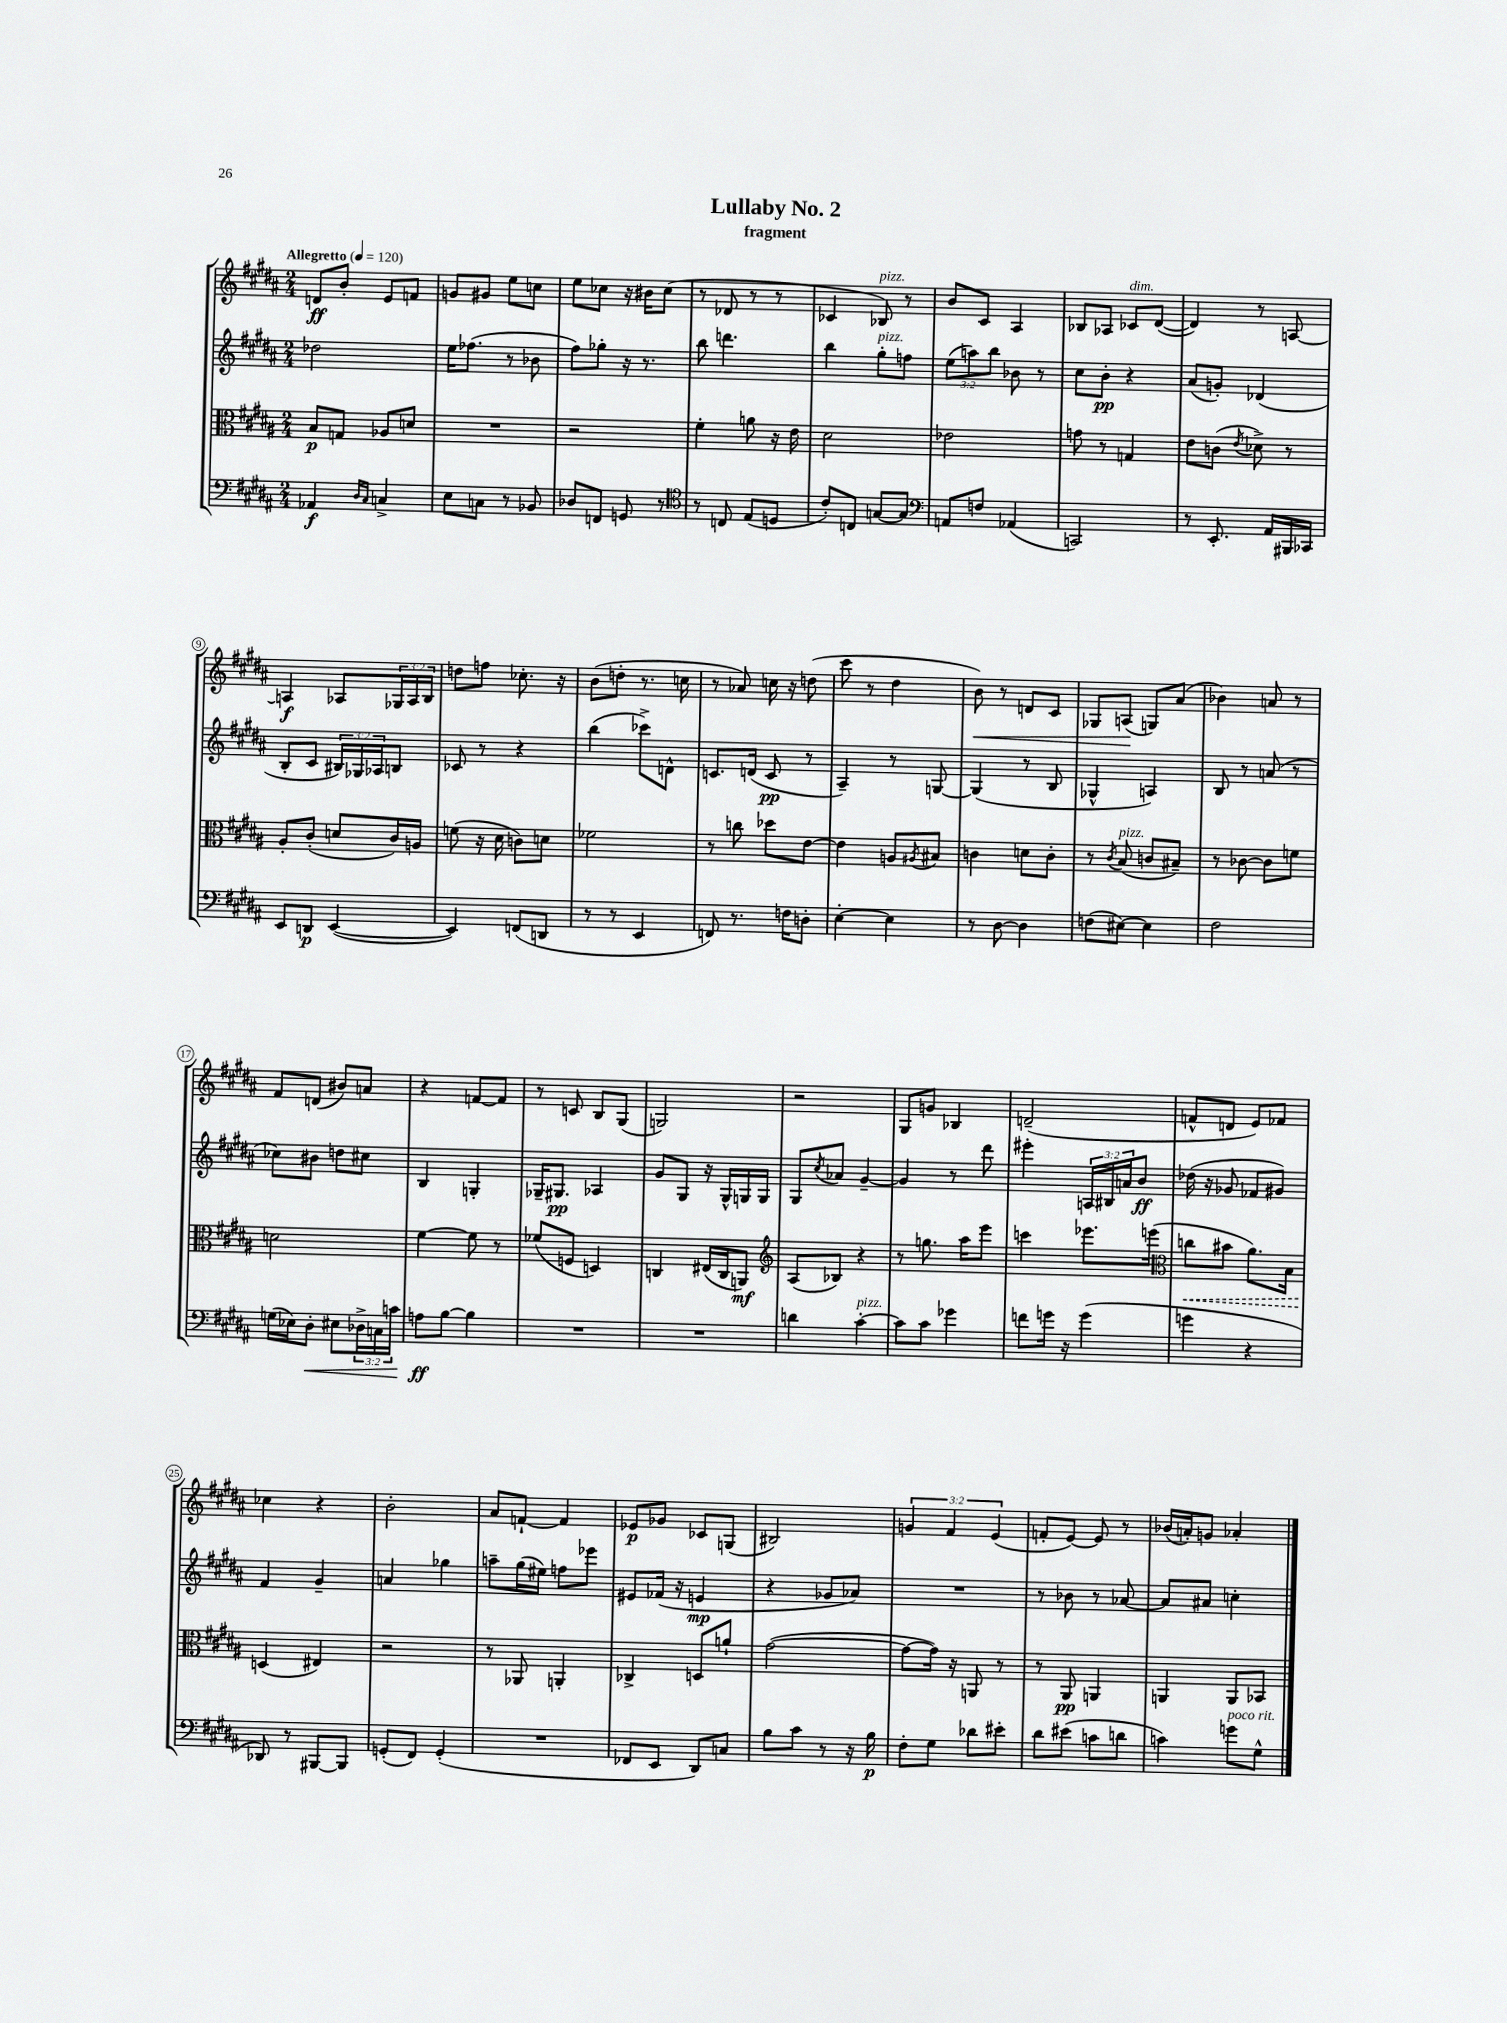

**kern	**dynam	**kern	**dynam	**kern	**dynam	**kern	**dynam
*part4	*part4	*part3	*part3	*part2	*part2	*part1	*part1
*staff4	*staff4	*staff3	*staff3	*staff2	*staff2	*staff1	*staff1
*clefF4	*	*clefC3	*	*clefG2	*	*clefG2	*
*k[f#c#g#d#a#]	*	*k[f#c#g#d#a#]	*	*k[f#c#g#d#a#]	*	*k[f#c#g#d#a#]	*
*M2/4	*	*M2/4	*	*M2/4	*	*M2/4	*
*MM120	*	*MM120	*	*MM120	*	*MM120	*
=1	=1	=1	=1	=1	=1	=1	=1
!	!	!	!	!	!	!LO:TX:a:B:t=Allegretto	!
4AA-X/	f	8B/L	p	2dd-X\	.	8dn/L	ff
.	.	8Gn/J	.	.	.	8b'/J	.
16qqD#/LL	.	.	.	.	.	.	.
16qqC#/JJ	.	.	.	.	.	.	.
4Cn^/	.	8A-X/L	.	.	.	8e/L	.
.	.	8dn/J	.	.	.	8fn/J	.
=2	=2	=2	=2	=2	=2	=2	=2
8E\L	.	2r	.	16ee\KL	.	8gn/L	.
.	.	.	.	(8.ff-X\J	.	.	.
8Cn\J	.	.	.	.	.	8g#X/J	.
8r	.	.	.	8r	.	8ee\L	.
8BB-X/	.	.	.	8b-X\	.	8ccn\J	.
=3	=3	=3	=3	=3	=3	=3	=3
8D-X/L	.	2r	.	8ff#\L)	.	8ee\L	.
8FFn/J	.	.	.	8gg-X'\J	.	8cc-X\J	.
8GGn/	.	.	.	16r	.	16r	.
.	.	.	.	8.r	.	16b#X\KL	.
8r	.	.	.	.	.	(8cc-\J	.
=4	=4	=4	=4	=4	=4	=4	=4
*clefC4	*	*	*	*	*	*	*
8r	.	4f#'\	.	8bb\	.	8r	.
8Cn/	.	.	.	4.dddn\	.	8d-X/	.
(8E/L	.	8an\	.	.	.	8r	.
8Dn/J	.	16r	.	.	.	8r	.
.	.	16e\	.	.	.	.	.
=5	=5	=5	=5	=5	=5	=5	=5
8c#'/L)	.	2d#\	.	4bb\	.	4c-X/	.
8Cn/J	.	.	.	.	.	.	.
!	!	!	!	!	!	!LO:TX:a:i:t=pizz.	!
!	!	!	!	!LO:TX:a:i:t=pizz.	!	!	!
[8Gn/L	.	.	.	8gg#'\L	.	8B-X/)	.
8G/J]	.	.	.	8ffn\J	.	8r	.
=6	=6	=6	=6	=6	=6	=6	=6
*clefF4	*	*	*	*	*	*	*
8AAn/L	.	2e-X\	.	(12ee\L	.	8b/L	.
.	.	.	.	12aan\)	.	.	.
8Fn/J	.	.	.	.	.	8c#/J	.
.	.	.	.	12bb\J	.	.	.
(4AA-X/	.	.	.	8b-X\	.	4A#/	.
.	.	.	.	8r	.	.	.
=7	=7	=7	=7	=7	=7	=7	=7
2CCn/)	.	8gn\	.	8cc#\L	.	8B-X/L	.
.	.	8r	.	8b'\J	pp	8A-X/J	.
!	!	!	!	!	!	!LO:TX:a:i:t=dim.	!
.	.	4Gn/	.	4r	.	8c-X/L	.
.	.	.	.	.	.	([8d#/J	.
=8	=8	=8	=8	=8	=8	=8	=8
8r	.	8e\L	.	(8a#/L	.	4d#/])	.
8.EE'/	.	(8cn\J	.	8gn'/J)	.	.	.
.	.	8qe/	.	.	.	.	.
.	.	8d-X^\)	.	(4d-X/	.	8r	.
16AA#/LL	.	.	.	.	.	.	.
16BBB#X/	.	8r	.	.	.	[8An/	.
16CC-X/JJ	.	.	.	.	.	.	.
!!LO:LB:g=z
=9	=9	=9	=9	=9	=9	=9	=9
8EE/L	.	8A#'/L	.	8B'/L	.	4An/]	f
8DDn/J	p	(8c#'/J	.	8c#/J	.	.	.
([4EE/	.	8dn/L	.	24B#X/LL)	.	8A-X/L	.
.	.	.	.	24G-X/	.	.	.
.	.	.	.	24A-X/J	.	.	.
.	.	16c#/L)	.	8Bn/J	.	24G-X/L	.
.	.	.	.	.	.	24A-/	.
.	.	16An/JJ	.	.	.	.	.
.	.	.	.	.	.	24B/JJ	.
=10	=10	=10	=10	=10	=10	=10	=10
4EE/])	.	(8fn\	.	8c-X/	.	8ddn\L	.
.	.	16r	.	8r	.	8ffn\J	.
.	.	16d#\	.	.	.	.	.
(8FFn/L	.	8cn\L)	.	4r	.	8.cc-X'\	.
8DDn/J	.	8dn\J	.	.	.	.	.
.	.	.	.	.	.	16r	.
=11	=11	=11	=11	=11	=11	=11	=11
8r	.	2f-X\	.	(4bb\	.	(8b\L	.
8r	.	.	.	.	.	8ddn'\J	.
4EE/	.	.	.	8ccc-X^\L)	.	8.r	.
.	.	.	.	8dn^^\J	.	.	.
.	.	.	.	.	.	16ccn\	.
=12	=12	=12	=12	=12	=12	=12	=12
8FFn/)	.	8r	.	8.cn/L	.	8r	.
8.r	.	8ccn\	.	.	.	8a-X/)	.
.	.	.	.	(16dn/Jk	.	.	.
.	.	8dd-X\L	.	8c/	pp	16ccn\	.
16Fn\KL	.	.	.	.	.	16r	.
8Dn'\J	.	[8e\J	.	8r	.	(8ddn\	.
=13	=13	=13	=13	=13	=13	=13	=13
[4E'\	.	4e\]	.	4A#~/)	.	8ccc#\	.
.	.	.	.	.	.	8r	.
4E\]	.	8An/L	.	8r	.	4dd#\	.
.	.	8qA#X/	.	.	.	.	.
.	.	8B#X/J	.	[8Gn/	.	.	.
=14	=14	=14	=14	=14	=14	=14	=14
!	!	!	!	!	!	!	!LO:HP:b
8r	.	4cn\	.	(4G/]	.	8b\)	<
[8D#\	.	.	.	.	.	8r	.
4D#\]	.	8dn\L	.	8r	.	8dn/L	.
.	.	8c'\J	.	8B/	.	8c#/J	.
=15	=15	=15	=15	=15	=15	=15	=15
(8Fn\L	.	8r	.	4G-X^^/	.	8G-X/L	.
.	.	8qc#/	.	.	.	.	.
!	!	!LO:TX:a:i:t=pizz.	!	!	!	!	!
[8E#X\J)	.	(8B/	.	.	.	(8An/J	.
4E#\]	.	8cn/L	.	4An/)	.	8Gn/L)	[
.	.	8B#X~/J)	.	.	.	(8a#/J	.
=16	=16	=16	=16	=16	=16	=16	=16
2F#\	.	8r	.	8B/	.	4b-X\)	.
.	.	[8c-X\	.	8r	.	.	.
.	.	8c-\L]	.	(8an/	.	8an/	.
.	.	8fn\J	.	8r	.	8r	.
!!LO:LB:g=z
=17	=17	=17	=17	=17	=17	=17	=17
(16Gn\LL	.	2dn\	.	8cc-X\L)	.	8f#/L	.
16E-X\J)	.	.	.	.	.	.	.
!	!LO:HP:b	!	!	!	!	!	!
8D#'\J	<	.	.	8b#X\J	.	(8dn/J	.
8E#X\L	.	.	.	8ddn\L	.	8b#X/L)	.
24D-X^\L	.	.	.	8cc#X\J	.	8an/J	.
24Cn\	.	.	.	.	.	.	.
24cn\JJ	.	.	.	.	.	.	.
=18	=18	=18	=18	=18	=18	=18	=18
8An\L	ff	[4f#\	.	4B/	.	4r	.
[8B\J	[	.	.	.	.	.	.
4B\]	.	8f#\]	.	4Gn'/	.	[8fn/L	.
.	.	8r	.	.	.	8f/J]	.
=19	=19	=19	=19	=19	=19	=19	=19
2r	.	(8f-X/L	.	16G-X~/KL	.	8r	.
.	.	.	.	8.G#X/J	pp	.	.
.	.	8Fn/J	.	.	.	8cn/	.
.	.	4Dn/)	.	4A-X/	.	8B/L	.
.	.	.	.	.	.	(8G#/J	.
=20	=20	=20	=20	=20	=20	=20	=20
2r	.	4Cn/	.	8g#/L	.	2Gn/)	.
.	.	.	.	8G#/J	.	.	.
.	.	(16E#X/LL	.	16r	.	.	.
.	.	16C/J	.	16G#^^/LL	.	.	.
.	.	8AAn/J)	mf	16Gn/	.	.	.
.	.	.	.	16G/JJ	.	.	.
=21	=21	=21	=21	=21	=21	=21	=21
*	*	*clefG2	*	*	*	*	*
4dn\	.	(8A#/L	.	8G#/L	.	2r	.
.	.	.	.	8qcc#/	.	.	.
.	.	8B-X/J)	.	8a-X/J	.	.	.
!LO:TX:a:i:t=pizz.	!	!	!	!	!	!	!
[4c#'\	.	4r	.	[4g#~/	.	.	.
=22	=22	=22	=22	=22	=22	=22	=22
8c#\L]	.	8r	.	4g#/]	.	8G#/L	.
8c#\J	.	8.ggn\	.	.	.	8gn/J	.
4g-X\	.	.	.	8r	.	4B-X/	.
.	.	16aa#\KL	.	.	.	.	.
.	.	8eee\J	.	8ddd#\	.	.	.
=23	=23	=23	=23	=23	=23	=23	=23
8fn\L	.	4cccn\	.	4eee#X'\	.	(2dn~/	.
16gn\Jk	.	.	.	.	.	.	.
16r	.	.	.	.	.	.	.
(4g\	.	8.eee-X\L	.	24An/LL	.	.	.
.	.	.	.	24B#X/	.	.	.
.	.	.	.	24an/J	.	.	.
.	.	.	.	8b/J	ff	.	.
.	.	(16eeen\Jk	.	.	.	.	.
=24	=24	=24	=24	=24	=24	=24	=24
*	*	*clefC3	*	*	*	*	*
!	!	!	!LO:HP:b	!	!	!	!
4gn\	.	8ccn\L	<	(16dd-X\	.	8fn^^/L	.
.	.	.	.	16r	.	.	.
.	.	8b#X\J	.	8g-X/	.	8dn/J	.
4r	.	8.a#\L)	.	8f-X/L	.	8e/L)	.
.	.	.	.	8g#X/J)	.	8f-X/J	.
.	.	16B\Jk	.	.	.	.	.
!!LO:LB:g=z
=25	=25	=25	=25	=25	=25	=25	=25
8DD-X/)	.	(4Dn/	.	4f#/	.	4cc-X\	.
8r	.	.	.	.	.	.	.
[8BBB#X/L	.	4E#X/)	[	4g#~/	.	4r	.
8BBB#/J]	.	.	.	.	.	.	.
=26	=26	=26	=26	=26	=26	=26	=26
(8GGn'/L	.	2r	.	4an/	.	2b'\	.
8FF#/J)	.	.	.	.	.	.	.
(4GG'/	.	.	.	4gg-X\	.	.	.
=27	=27	=27	=27	=27	=27	=27	=27
2r	.	8r	.	8aan~\L	.	8a#/L	.
.	.	8AA-X/	.	(16gg#\L	.	[8fn`/J	.
.	.	.	.	16ee#X\JJ)	.	.	.
.	.	4AAn'/	.	8ffn\L	.	4f/]	.
.	.	.	.	8eee-X\J	.	.	.
=28	=28	=28	=28	=28	=28	=28	=28
8FF-X/L	.	4C-X^/	.	8e#X/L	.	8e-X/L	p
8EE/J	.	.	.	(16f-X/Jk	.	8g-X/J	.
.	.	.	.	16r	.	.	.
8DD#/L)	.	8Dn/L	.	4en/	mp	8c-X/L	.
8Cn/J	.	8an`/J	.	.	.	(8Gn/J	.
=29	=29	=29	=29	=29	=29	=29	=29
8B\L	.	([2g#\	.	4r	.	2B#X/)	.
8c#\J	.	.	.	.	.	.	.
8r	.	.	.	8g-X/L	.	.	.
16r	.	.	.	8a-X/J)	.	.	.
16B\	p	.	.	.	.	.	.
=30	=30	=30	=30	=30	=30	=30	=30
8F#'\L	.	8g#\L_	.	2r	.	6gn/	.
8G#\J	.	16g#\Jk])	.	.	.	.	.
.	.	.	.	.	.	6f#/	.
.	.	16r	.	.	.	.	.
8d-X\L	.	8AAn/	.	.	.	.	.
.	.	.	.	.	.	(6e/	.
8e#X'\J	.	8r	.	.	.	.	.
=31	=31	=31	=31	=31	=31	=31	=31
8d#\L	.	8r	.	8r	.	8fn'/L	.
(8e#X\J	.	8AA#/	pp	8b-X\	.	[8e/J)	.
8cn\L	.	4AAn/	.	8r	.	8e/]	.
8dn\J	.	.	.	[8a-X/	.	8r	.
=32	=32	=32	=32	=32	=32	=32	=32
4cn\)	.	4AAn/	.	8a-/L]	.	(16b-X/LL	.
.	.	.	.	.	.	16an'/J)	.
.	.	.	.	8a#X/J	.	8gn/J	.
!LO:TX:a:i:t=poco rit.	!	!	!	!	!	!	!
8gn\L	.	8AA/L	.	4ccn'\	.	4a-X'/	.
8G#^^\J	.	8BB-X/J	.	.	.	.	.
==	==	==	==	==	==	==	==
*-	*-	*-	*-	*-	*-	*-	*-
